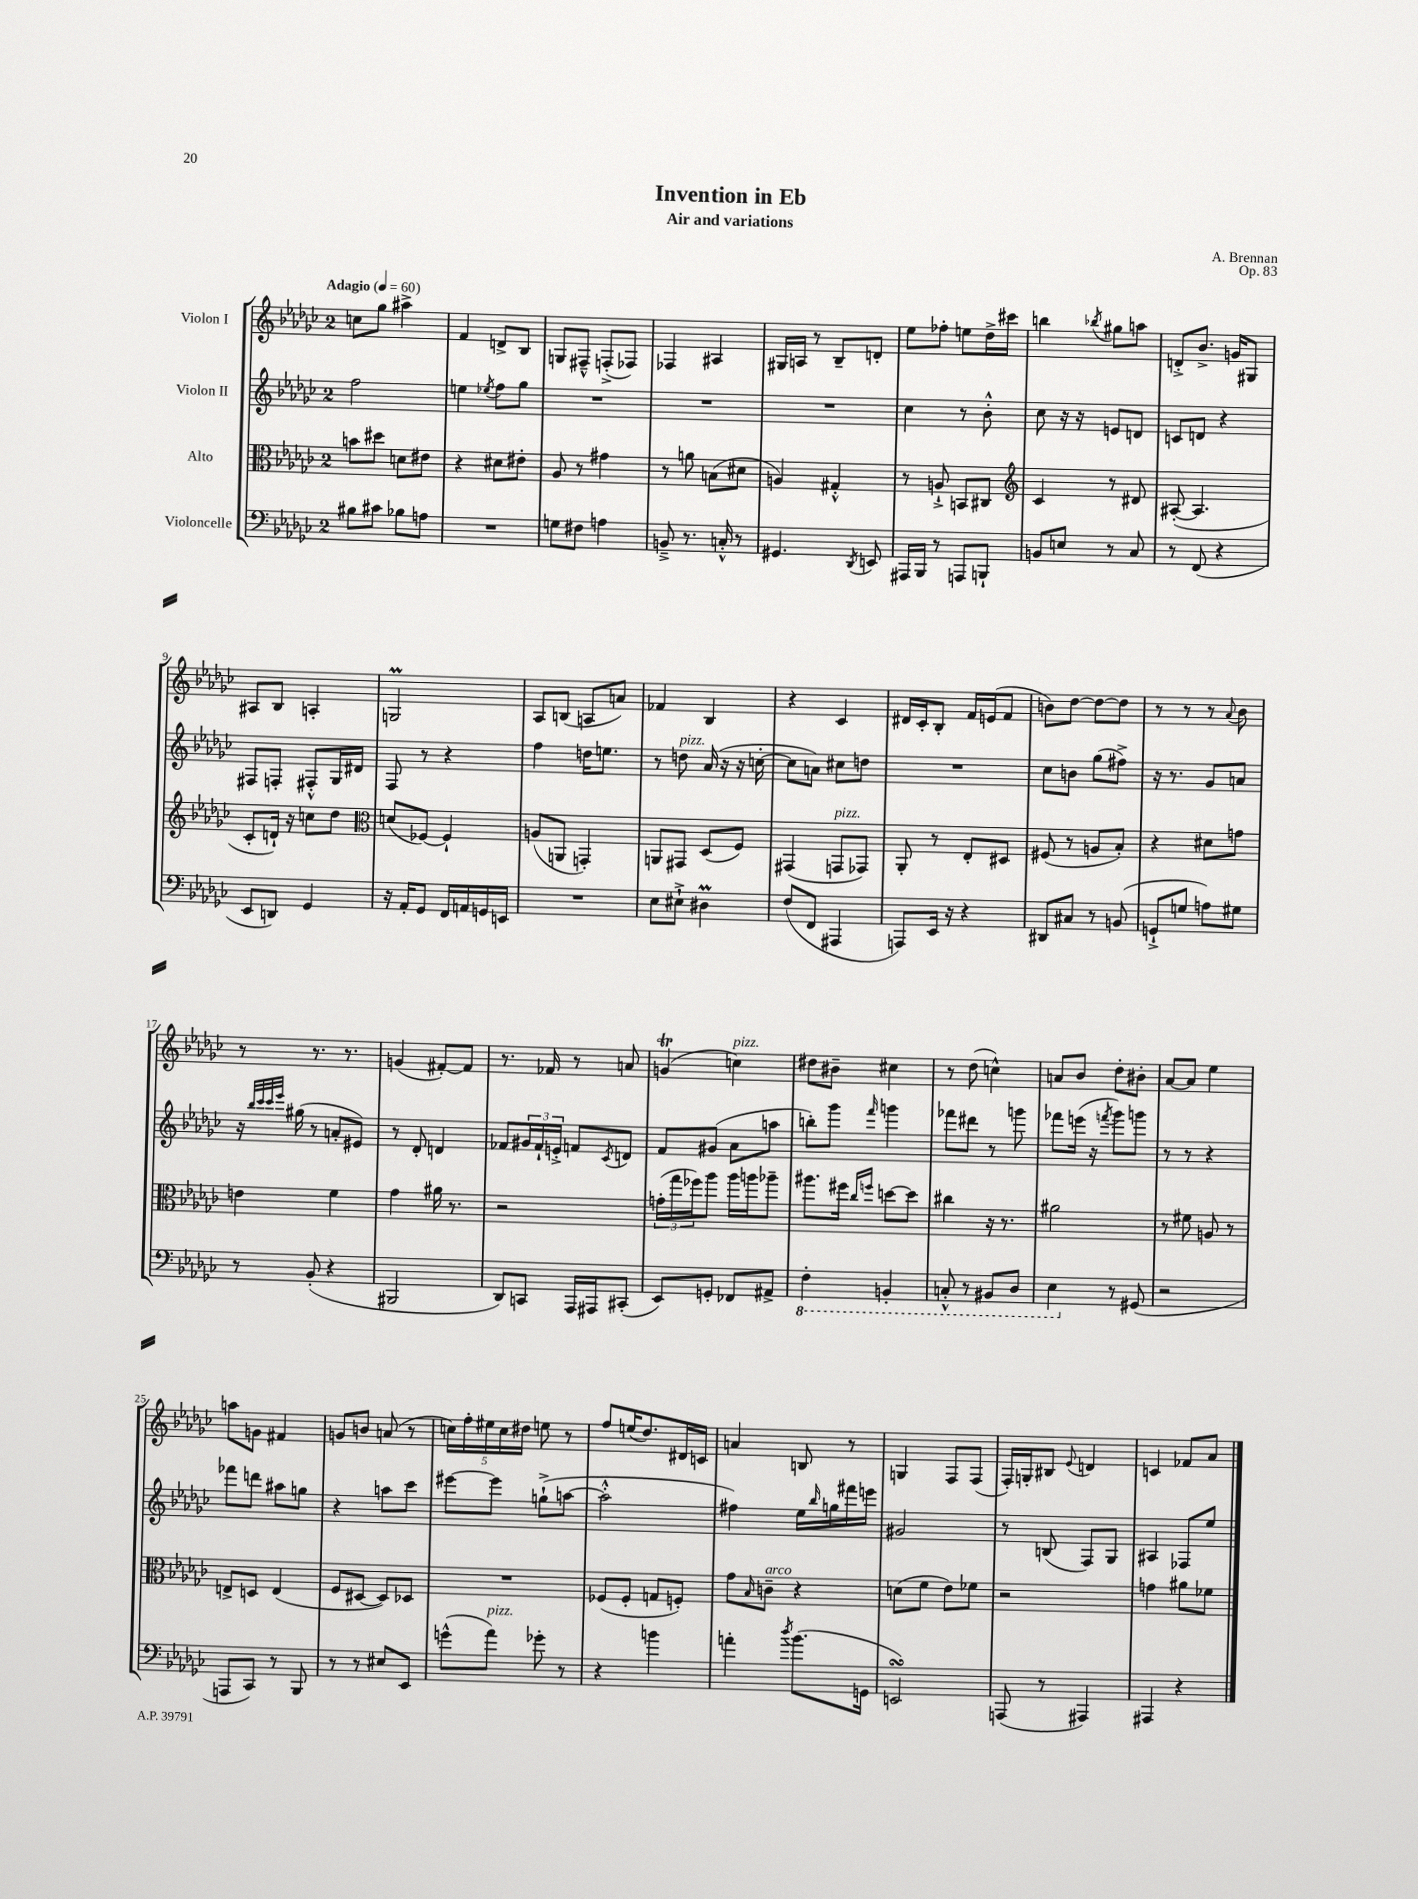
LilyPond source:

\header { title = "Invention in Eb" composer = "A. Brennan" subtitle = "Air and variations" opus = "Op. 83" }
<<
\new StaffGroup <<
\new Staff = "s0" \with { instrumentName = "Violon I" } {
    \clef treble \key ges \major \once \override Staff.TimeSignature.style = #'single-digit \time 2/4 \tempo "Adagio" 4 = 60
    c''8 ges''8 ais''4-> |
    f'4 d'8-> bes8 |
    g8 fis8---^ f8-.->( fes8) |
    fes4 ais4 |
    gis16 a16 r8 bes8-- d'8-. |
    ees''8 fes''8-. e''8 des''16-> cis'''16 |
    b''4 \acciaccatura { bes''8 } gis''8 a''8 |
    d'8-.-> bes'8.-> g'16 gis8 |
    ais8 bes8 a4-. |
    g2\prall |
    aes8 b8( a8 a'8) |
    fes'4 bes4 |
    r4 ces'4 |
    dis'16 ces'16-. bes8-. f'16 e'16( f'8 |
    b'8) des''8~ des''8~ des''8 |
    r8 r8 r8 \appoggiatura { aes'8 } bes'8 |
    r8 r8. r8. |
    g'4( fis'8~-.) fis'8 |
    r8. fes'16 r8 a'8 |
    g'4\trill( c''4^\markup { \italic "pizz." }) |
    dis''8 bis'8-- cis''4 |
    r8 des''8( c''4-^) |
    a'8 bes'8 des''8-. bis'8-. |
    aes'8~ aes'8 ees''4 |
    a''8 g'8 fis'4 |
    g'8 b'8 a'8( r8 |
    \tuplet 5/4 { c''16) f''16-. eis''16 c''16 dis''16 } e''8 r8 |
    f''8 e''16( des''8.) dis'16 c'16 |
    a'4 b8 r8 |
    g4 f8 f8( |
    f16-.) g16-. bis8 \appoggiatura { ees'8 } d'4 |
    c'4 fes'8 aes'8 \bar "|." |
}
\new Staff = "s1" \with { instrumentName = "Violon II" } {
    \clef treble \key ges \major \once \override Staff.TimeSignature.style = #'single-digit \time 2/4
    f''2 |
    e''4 \acciaccatura { ees''8 } f''8 ges''8 |
    R2 |
    R2 |
    R2 |
    ces''4 r8 bes'8-.-^ |
    ces''8 r16 r16 e'8 d'8 |
    c'8 d'8 r4 |
    fis8 f8-. fis8-.-^ ges16 dis'16 |
    f8 r8 r4 |
    f''4 d''16 e''8. |
    r8 d''8^\markup { \italic "pizz." } aes'16( r16 r16 c''16~-. |
    c''8 a'8) cis''8 d''8 |
    R2 |
    ces''8 b'8 ges''8( fis''8->) |
    r16 r8. ges'8 a'8 |
    r16 \grace { bes''32 ces'''32 ces'''32 ees'''32 } gis''16( r8 a'8-. eis'8) |
    r8 des'8-. d'4 |
    fes'8 \tuplet 3/2 { gis'16 fes'16-! e'16-.-> } f'8 \acciaccatura { ces'8 } d'8 |
    f'8 gis'8( aes'8 a''8 |
    b''8-.) ges'''8 \grace { f'''16 } g'''4 |
    fes'''8 dis'''8 r8 g'''8 |
    fes'''8 e'''16( r16 \acciaccatura { f'''8 } ges'''8) g'''8 |
    r8 r8 r4 |
    fes'''8 d'''8 ais''8 g''8 |
    r4 a''8 ces'''8 |
    eis'''8~ eis'''8 g''8-!->( a''8~ |
    a''2-.-^ |
    fis''4) ees''16 \grace { bes''16 } g''16 fis'''16 e'''16 |
    gis'2 |
    r8 b8( f8) ges8 |
    ais4 fes8 ees''8 \bar "|." |
}
\new Staff = "s2" \with { instrumentName = "Alto" } {
    \clef alto \key ges \major \once \override Staff.TimeSignature.style = #'single-digit \time 2/4
    b'8 dis''8 d'8 eis'8 |
    r4 dis'8 eis'8-. |
    aes8 r8 gis'4 |
    r8 a'8 b8( dis'8 |
    a4) gis4-.-^ |
    r8 a8-!-> b,8 cis8 |
    \clef treble ces'4 r8 dis'8 |
    ais8~-.( ais4. |
    ces'8-. d'16-!) r16 c''8 des''8 |
    \clef alto d'8( fes8~) fes4-! |
    a8( a,8 g,4-.) |
    a,8 gis,8 des8( f8) |
    gis,4( g,8^\markup { \italic "pizz." } ges,8) |
    aes,8-. r8 ees8-. dis8 |
    fis8( r8 a8 bes8-.) |
    r4 dis'8 g'8 |
    e'4 f'4 |
    ges'4 ais'16 r8. |
    r2 |
    \tuplet 3/2 { g'16-.( ges''16 fes''16) } aes''8 aes''16 a''16 aes''8-- |
    ais''8. fis''16 \grace { ces''16 f''16 } d''8~ d''8 |
    cis''4 r16 r8. |
    ais'2 |
    r8 fis'8 a8 r8 |
    e8-> d8 e4( |
    f8 dis8~ dis8) des8 |
    R2 |
    fes8( fes8-. g8 f8-.) |
    ges'8 \grace { bes16 } c'8--^\markup { \italic "arco" } r4 |
    d'8( f'8 ees'8) fes'8 |
    r2 |
    g'4 ais'8 fes'8 \bar "|." |
}
\new Staff = "s3" \with { instrumentName = "Violoncelle" } {
    \clef bass \key ges \major \once \override Staff.TimeSignature.style = #'single-digit \time 2/4
    bis8 cis'8 bes8 a8 |
    R2 |
    g8 fis8 a4 |
    b,8---> r8. c16-.-^ r8 |
    gis,4. \acciaccatura { des,8 } e,8 |
    ais,,16 bes,,16 r8 a,,8 b,,8-! |
    b,8 e8 r8 ces8 |
    r8 f,8( r4 |
    ees,8 d,8) ges,4 |
    r16 aes,16-. ges,8 f,16 a,16 g,16 e,16 |
    R2 |
    ees8 eis8-!-> dis4\prall |
    f8( f,8 ais,,4 |
    a,,8) ees,16 r16 r4 |
    dis,8 cis8 r8 b,8( |
    g,8-!-> g8 a8) gis8 |
    r8 bes,8-.( r4 |
    bis,,2 |
    des,8) c,8 aes,,16 ais,,16 cis,8-.( |
    ees,8) g,8-. fes,8 ais,8-> |
    \ottava #-1 f,4-. b,,4-. |
    c,8-.-^ r8 bis,,8 des,8 |
    ees,4 \ottava #0 r8 gis,8( |
    r2 |
    a,,8 ces,8) r8 bes,,8 |
    r8 r8 eis8 ees,8 |
    g'8-^( aes'8^\markup { \italic "pizz." }) ges'8-. r8 |
    r4 b'4 |
    a'4-. \acciaccatura { des''8 } bes'8.( g,16 |
    e,2\turn) |
    a,,8( r8 ais,,4) |
    ais,,4 r4 \bar "|." |
}
>>
>>
